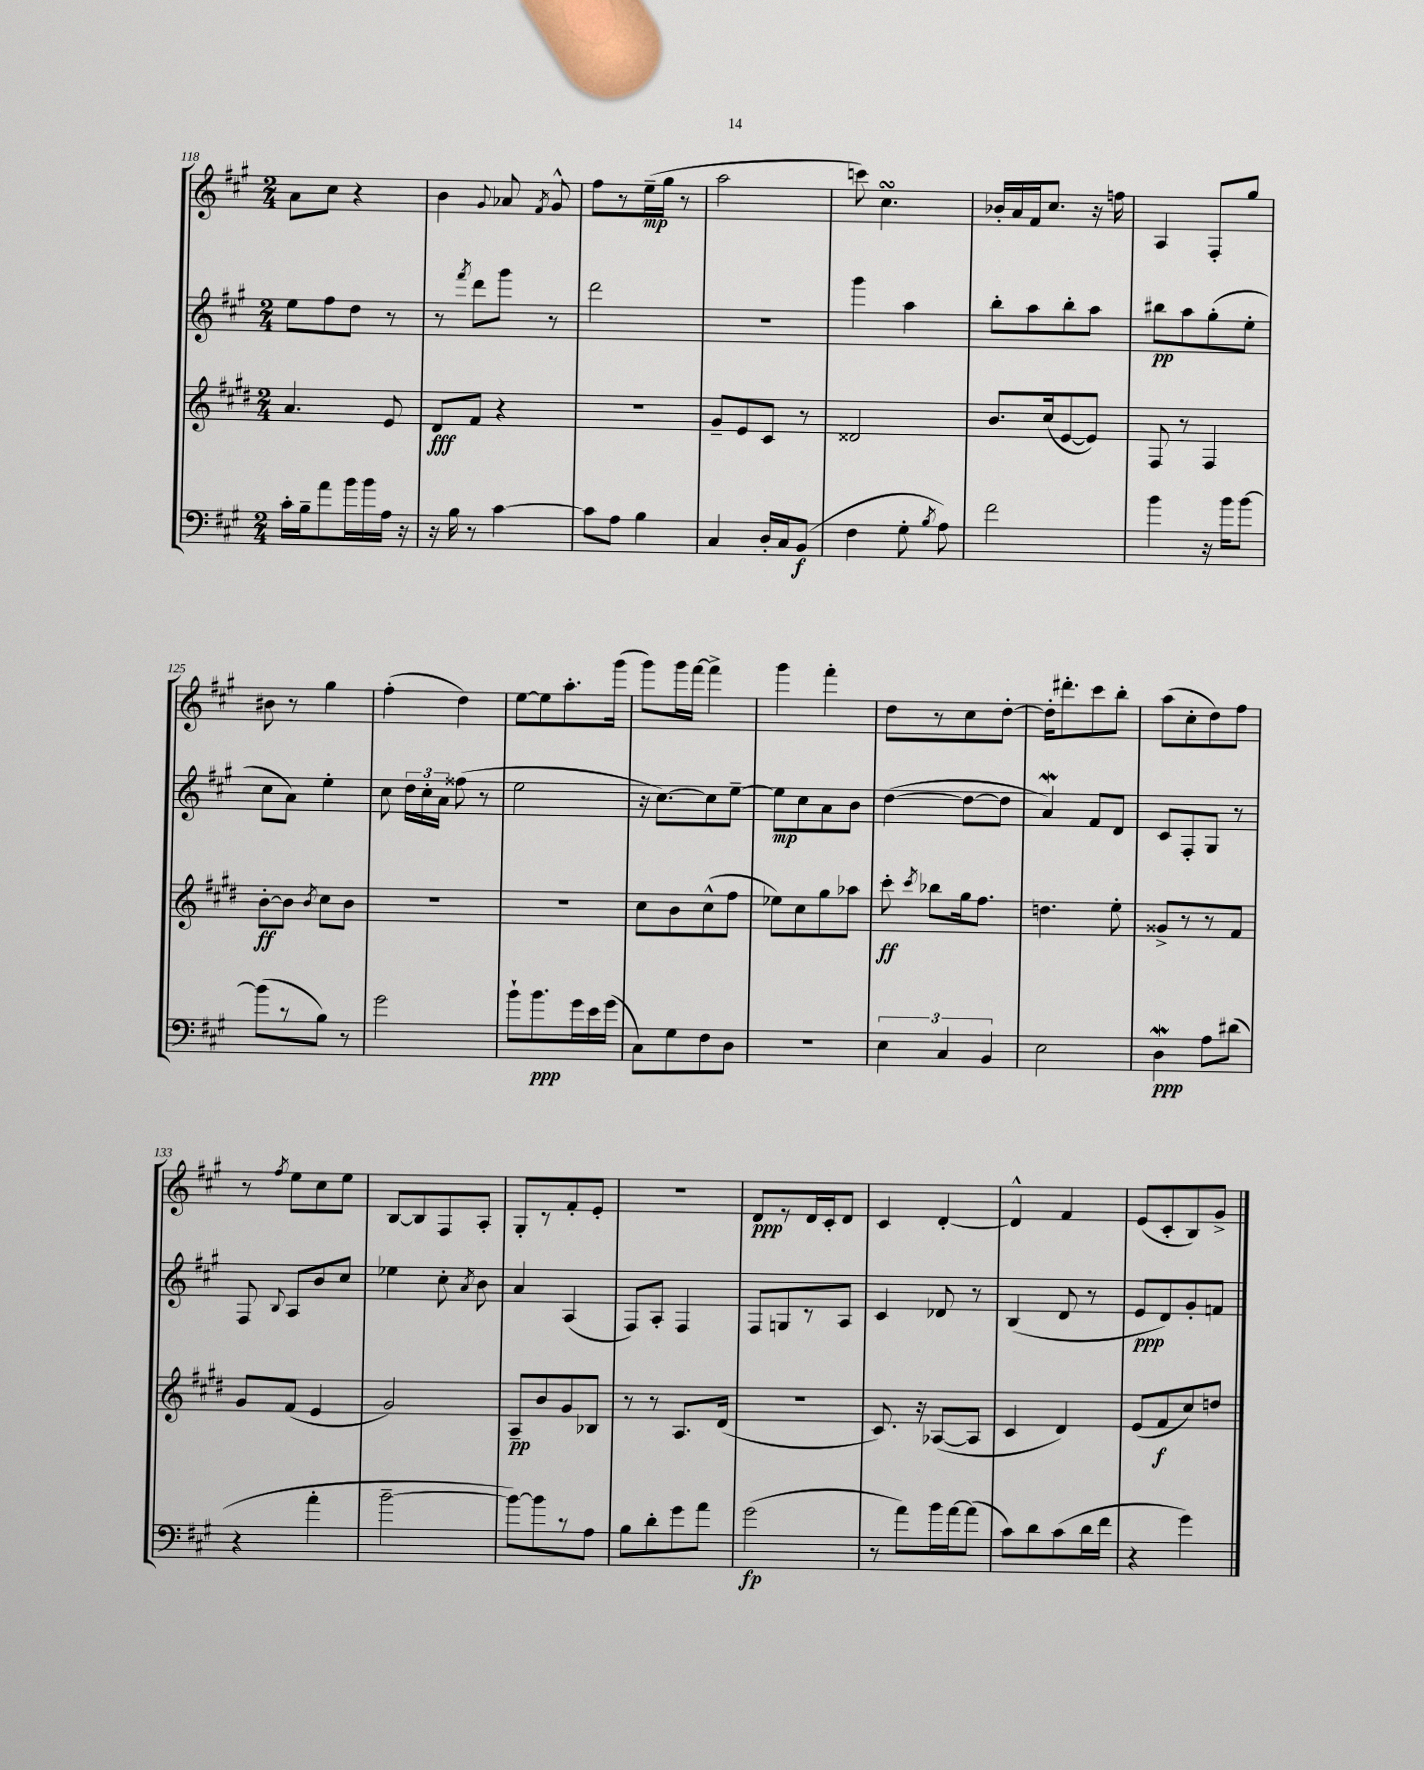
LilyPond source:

<<
\new StaffGroup <<
\new Staff = "s0" {
    \clef treble \key a \major \numericTimeSignature \time 2/4
    \autoBeamOff a'8[ cis''8] r4 |
    b'4 \appoggiatura { gis'8 } aes'8 \acciaccatura { fis'8 } gis'8-^ |
    fis''8[ r8 e''16--\mp( gis''16] r8 |
    a''2 |
    c'''8) cis''4.\turn |
    bes'16[-. a'16 fis'16 cis''8.] r16 f''16 |
    a4 fis8[-. gis''8] |
    bis'8 r8 gis''4 |
    fis''4-.( d''4) |
    e''8[~ e''8 a''8.-. gis'''16]( |
    gis'''8[) gis'''16 fis'''16]~ fis'''4-> |
    gis'''4 fis'''4-. |
    d''8[ r8 cis''8 d''8]~-. |
    d''16[-. dis'''8.-. cis'''8 b''8]-. |
    a''8[( cis''8-. d''8) fis''8] |
    r8 \acciaccatura { fis''8 } e''8[ cis''8 e''8] |
    b8[~ b8 fis8 a8]-. |
    gis8[-. r8 fis'8-. e'8]-. |
    R2 |
    d'8[\ppp r8 d'16 cis'16-. d'8] |
    cis'4 d'4~-. |
    d'4-^ fis'4 |
    e'8[( cis'8-. b8) gis'8]-> \bar "|." |
}
\new Staff = "s1" {
    \clef treble \key a \major \numericTimeSignature \time 2/4
    \autoBeamOff e''8[ fis''8 d''8] r8 |
    r8 \acciaccatura { fis'''8 } d'''8[ gis'''8] r8 |
    d'''2 |
    R2 |
    gis'''4 a''4 |
    b''8[-. a''8 b''8-. a''8] |
    bis''8[\pp a''8 gis''8-.( e''8]-. |
    cis''8[ a'8]) e''4-. |
    cis''8 \tuplet 3/2 { d''16[ cis''16-. a'16] } fisis''8( r8 |
    e''2 |
    r16 cis''8.[~) cis''8 e''8]~-- |
    e''8[\mp cis''8 a'8 b'8] |
    d''4~( d''8[~ d''8] |
    a'4\mordent) fis'8[ d'8] |
    cis'8[ fis8-. gis8] r8 |
    fis8 \appoggiatura { b8 } a8[ b'8 cis''8] |
    ees''4 cis''8-. \acciaccatura { a'8 } b'8 |
    a'4 a4( |
    fis8[) a8]-. fis4 |
    fis8[ g8 r8 a8] |
    cis'4 des'8 r8 |
    b4( d'8 r8 |
    e'8[\ppp d'8) gis'8-. f'8] \bar "|." |
}
\new Staff = "s2" {
    \clef treble \key e \major \numericTimeSignature \time 2/4
    \autoBeamOff a'4. e'8 |
    dis'8[\fff fis'8] r4 |
    R2 |
    gis'8[-- e'8 cis'8] r8 |
    disis'2 |
    b'8.[ cis''16( e'8~ e'8]) |
    fis8 r8 fis4 |
    b'8[~-.\ff b'8] \acciaccatura { b'8 } cis''8[ b'8] |
    r2 |
    R2 |
    cis''8[ b'8 cis''8-^( fis''8] |
    ees''8[) cis''8 gis''8 aes''8] |
    cis'''8-.\ff \acciaccatura { cis'''8 } bes''8[ gis''16 fis''8.] |
    d''4. e''8-. |
    gisis'8[-> r8 r8 fis'8] |
    gis'8[ fis'8]( e'4 |
    gis'2) |
    a8[--\pp b'8 gis'8 bes8] |
    r8 r8 a8.[ dis'16]( |
    r2 |
    cis'8.) r16 aes8[~( aes8] |
    cis'4 dis'4) |
    e'8[( fis'8\f cis''8) d''8] \bar "|." |
}
\new Staff = "s3" {
    \clef bass \key a \major \numericTimeSignature \time 2/4
    \autoBeamOff cis'16[-. b16-- a'8 b'16 b'16 a16] r16 |
    r16 b16 r8 cis'4~ |
    cis'8[ a8] b4 |
    cis4 d16[-. cis16 b,8]\f( |
    fis4 gis8-. \acciaccatura { b8 } a8) |
    fis'2 |
    b'4 r16 b'16[ b'8]~ |
    b'8[( r8 b8]) r8 |
    gis'2 |
    b'8[-! b'8.\ppp gis'16 e'16 gis'16]( |
    cis8[) gis8 fis8 d8] |
    r2 |
    \tuplet 3/2 { e4 cis4 b,4 } |
    e2 |
    d4\mordent\ppp a8[ dis'8]( |
    r4 a'4-. |
    b'2~-- |
    b'8[~) b'8 r8 a8] |
    b8[ d'8-. gis'8 a'8] |
    gis'2\fp( |
    r8 a'8[) b'16 a'16~ a'8]( |
    cis'8[) d'8 cis'8( d'16 fis'16] |
    r4 gis'4) \bar "|." |
}
>>
>>
\layout { \context { \Score currentBarNumber = #118 } }
